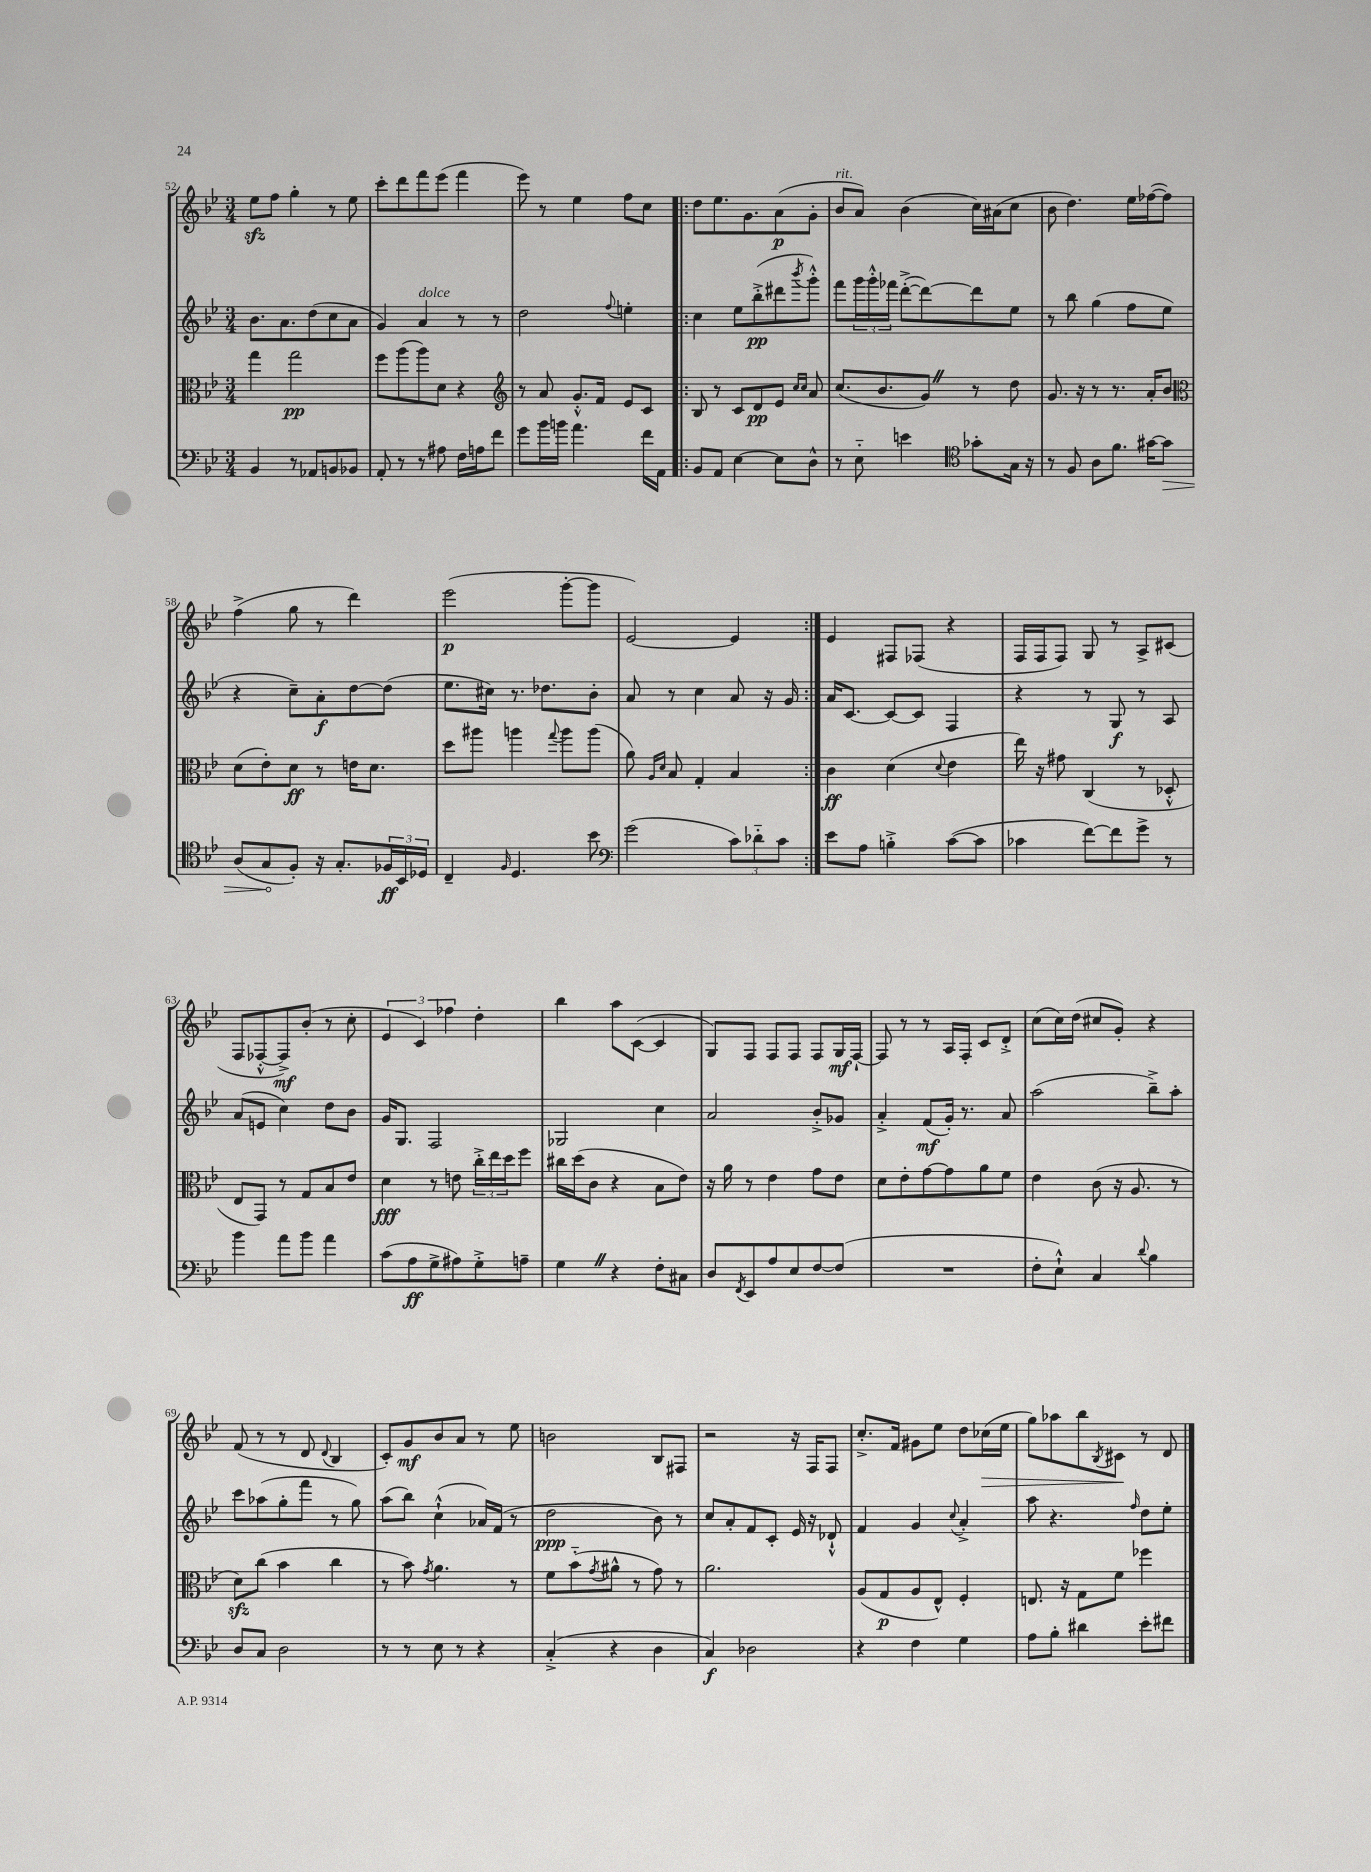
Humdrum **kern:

**kern	**kern	**kern	**kern
*staff4	*staff3	*staff2	*staff1
*clefF4	*clefC3	*clefG2	*clefG2
*k[b-e-]	*k[b-e-]	*k[b-e-]	*k[b-e-]
*M3/4	*M3/4	*M3/4	*M3/4
4BB-	4gg	8.b-	8ee-
.	.	.	8ff
.	.	8.a	.
8r	2gg	.	4gg'
8AA-	.	(8dd	.
8BB	.	8cc	8r
8BB-	.	8a	8ee-
=	=	=	=
8AA'	8ff	4g)	8ccc'
8r	(8aa	.	8ddd
8r	8aa)	4a	8fff
8A#	8d	.	(8eee-
16F	4r	8r	4fff
16A	.	.	.
8f	.	8r	.
=	=	=	=
*	*clefG2	*	*
8g	8r	2dd	8eee-)
16b-	8a	.	8r
16b	.	.	.
4.a	8.g'^^	.	4ee-
.	16f	.	.
.	.	8qqff	.
.	8e-	4ee'	8ff
16f	8c	.	8cc
16AA	.	.	.
=!|:	=!|:	=!|:	=!|:
8BB-	8B-	4cc	8dd
8AA	8r	.	8.ee-
[4E-	8c	8ee-	.
.	.	.	8.g
.	8d	(8bb-'^	.
8E-]	8e-	8ddd#	(8a
.	16qqcc	.	.
.	16qqcc	8qbbb-	.
8D^^	8a	8ggg'^^)	8g'
=	=	=	=
8r	(8.cc	8fff	8b-
8E-'~	.	24ggg	8a)
.	.	24ggg'^^	.
.	8.b-	.	.
.	.	24fff-	.
4e	.	([8ddd'^	(4b-
.	8g)	8ddd_)	.
*clefC4	*	*	*
8g-'	8r	8ddd]	16cc)
.	.	.	(16a#
16G	8dd	8ee-	8cc
16r	.	.	.
=	=	=	=
8r	8.g	8r	8b-
8F	.	8bb-	4.dd)
.	16r	.	.
8A	8r	(4gg	.
8.f	8.r	.	.
.	.	8ff	16ee-
[16g#	16a'	.	([16ff-
8g#]	8b-	8ee-	8ff-])
=	=	=	=
*	*clefC3	*	*
(8A	(8d	4r	(4ff^
8G	8e-')	.	.
8F')	8d	8cc~)	8gg
16r	8r	8a'	8r
8.G'	.	.	.
.	16e	[8dd	4ddd)
.	8.d	.	.
24F-	.	(8dd]	.
24BB-	.	.	.
24D-	.	.	.
=	=	=	=
4C~	8dd	8.ee-	(2eee-
.	8aa#	.	.
.	.	16cc#)	.
16qqF	.	.	.
4.D	4aa	8.r	.
.	.	8.dd-	.
.	8qqgg	.	.
.	8aa	.	[8ggg'
8b-	(8aa	8b-'	8ggg]
=	=	=	=
*clefF4	*	*	*
(2g	8a)	8a	[2e-)
.	16qqA	.	.
.	16qqd	.	.
.	8B-	8r	.
.	4G'	4cc	.
12c)	4B-	8a	4e-]
12d-'~	.	.	.
.	.	16r	.
12c	.	.	.
.	.	16g	.
=:|!	=:|!	=:|!	=:|!
8e-	4c	16a	4e-
.	.	[8.c	.
8A	.	.	.
4B'^	(4d	8c_	8F#
.	.	8c]	(8F-
.	8qqd	.	.
([8c	4e-	4F	4r
8c]	.	.	.
=	=	=	=
4c-	16ee-)	4r	16F
.	16r	.	16F
.	8g#	.	8F)
[8f)	(4C	8r	8G
8f]	.	8G	8r
8g^	8r	8r	8A^
8r	8D-'^^	8A	(8c#
=	=	=	=
4b-	8E-	(8a	8F
.	8GG)	8e	[8F-'^^
8a	8r	4cc)	8F-^])
8b-	8G	.	(8b-'
4a	8B-	8dd	8r
.	8e-	8b-	8cc'
=	=	=	=
(8c	4d	16g	6e-
.	.	8.G	.
8A	.	.	.
.	.	.	6c)
8G^	8r	2F	.
.	.	.	6ff-
8A#)	8e	.	.
8G'^	24cc'^	.	4dd'
.	24ee-	.	.
.	24dd	.	.
8A~	8ff	.	.
=	=	=	=
4G	16cc#	2G-	4bb-
.	(16dd	.	.
.	8c	.	.
4r	4r	.	8aa
.	.	.	([8c
8F'	8B-	4cc	4c]
8C#	8e-)	.	.
=	=	=	=
8D	16r	2a	8G)
.	16a	.	.
8qFF	.	.	.
8EE-	8r	.	8F
8A	4e-	.	8F
8E-	.	.	8F
[8F	8g	8b-'^	8F
(8F]	8e-	8g-	16G
.	.	.	[16F`
=	=	=	=
2.r	8d	4a'^	8F]
.	8e-'	.	8r
.	[8g	(8f	8r
.	8g]	16g')	16A
.	.	8.r	16F'
.	8a	.	8c
.	8f	8a	8d'^
=	=	=	=
8F'	4e-	(2aa	(8cc
8E-`^^)	.	.	16cc)
.	.	.	(16dd
4C	(8c	.	8cc#
.	16r	.	8g')
.	8.A	.	.
8qqd	.	.	.
4B-	.	8bb-~^)	4r
.	8r	8aa'	.
=	=	=	=
8D	8d)	8ccc	(8f
8C	(8cc	(8aa-	8r
2D	4b-	8gg'	8r
.	.	8fff	8d
.	.	.	8qqd
.	4cc	8r	4B-
.	.	8gg)	.
=	=	=	=
8r	8r	(8aa	8c')
8r	8b-)	8bb-)	8g
.	8qg	.	.
8E-	4.a	(4cc`^^	8b-
8r	.	.	8a
4r	.	16a-)	8r
.	.	(16f	.
.	8r	8r	8ee-
=	=	=	=
(4C'^	8f	2dd	2b
.	(8b-'~	.	.
.	8qg	.	.
4r	8a#^^	.	.
.	8r	.	.
4D	8g)	8b-)	8B-
.	8r	8r	8F#
=	=	=	=
4C)	2.a	8cc	2r
.	.	8a'	.
2D-	.	8f	.
.	.	8c'	.
.	.	16e-	16r
.	.	16r	16F
.	.	8d-`^^	8F
=	=	=	=
4r	(8A	4f	8.cc'^
.	8G	.	.
.	.	.	16f
4F	8A	4g	8g#
.	8E-^^)	.	8ee-
.	.	8qqcc	.
4G	4F'	4a'^	8dd
.	.	.	(16cc-
.	.	.	16ee-
=	=	=	=
8A	8.E	8aa	8gg)
8B-'	.	4.r	8aa-
.	16r	.	.
4d#	8G	.	8bb-
.	.	.	8qB-
.	8f	.	8c#
.	.	16qqff	.
8e-'	4ff-	8dd	8r
8f#	.	8ee-'	8d
==	==	==	==
*-	*-	*-	*-
